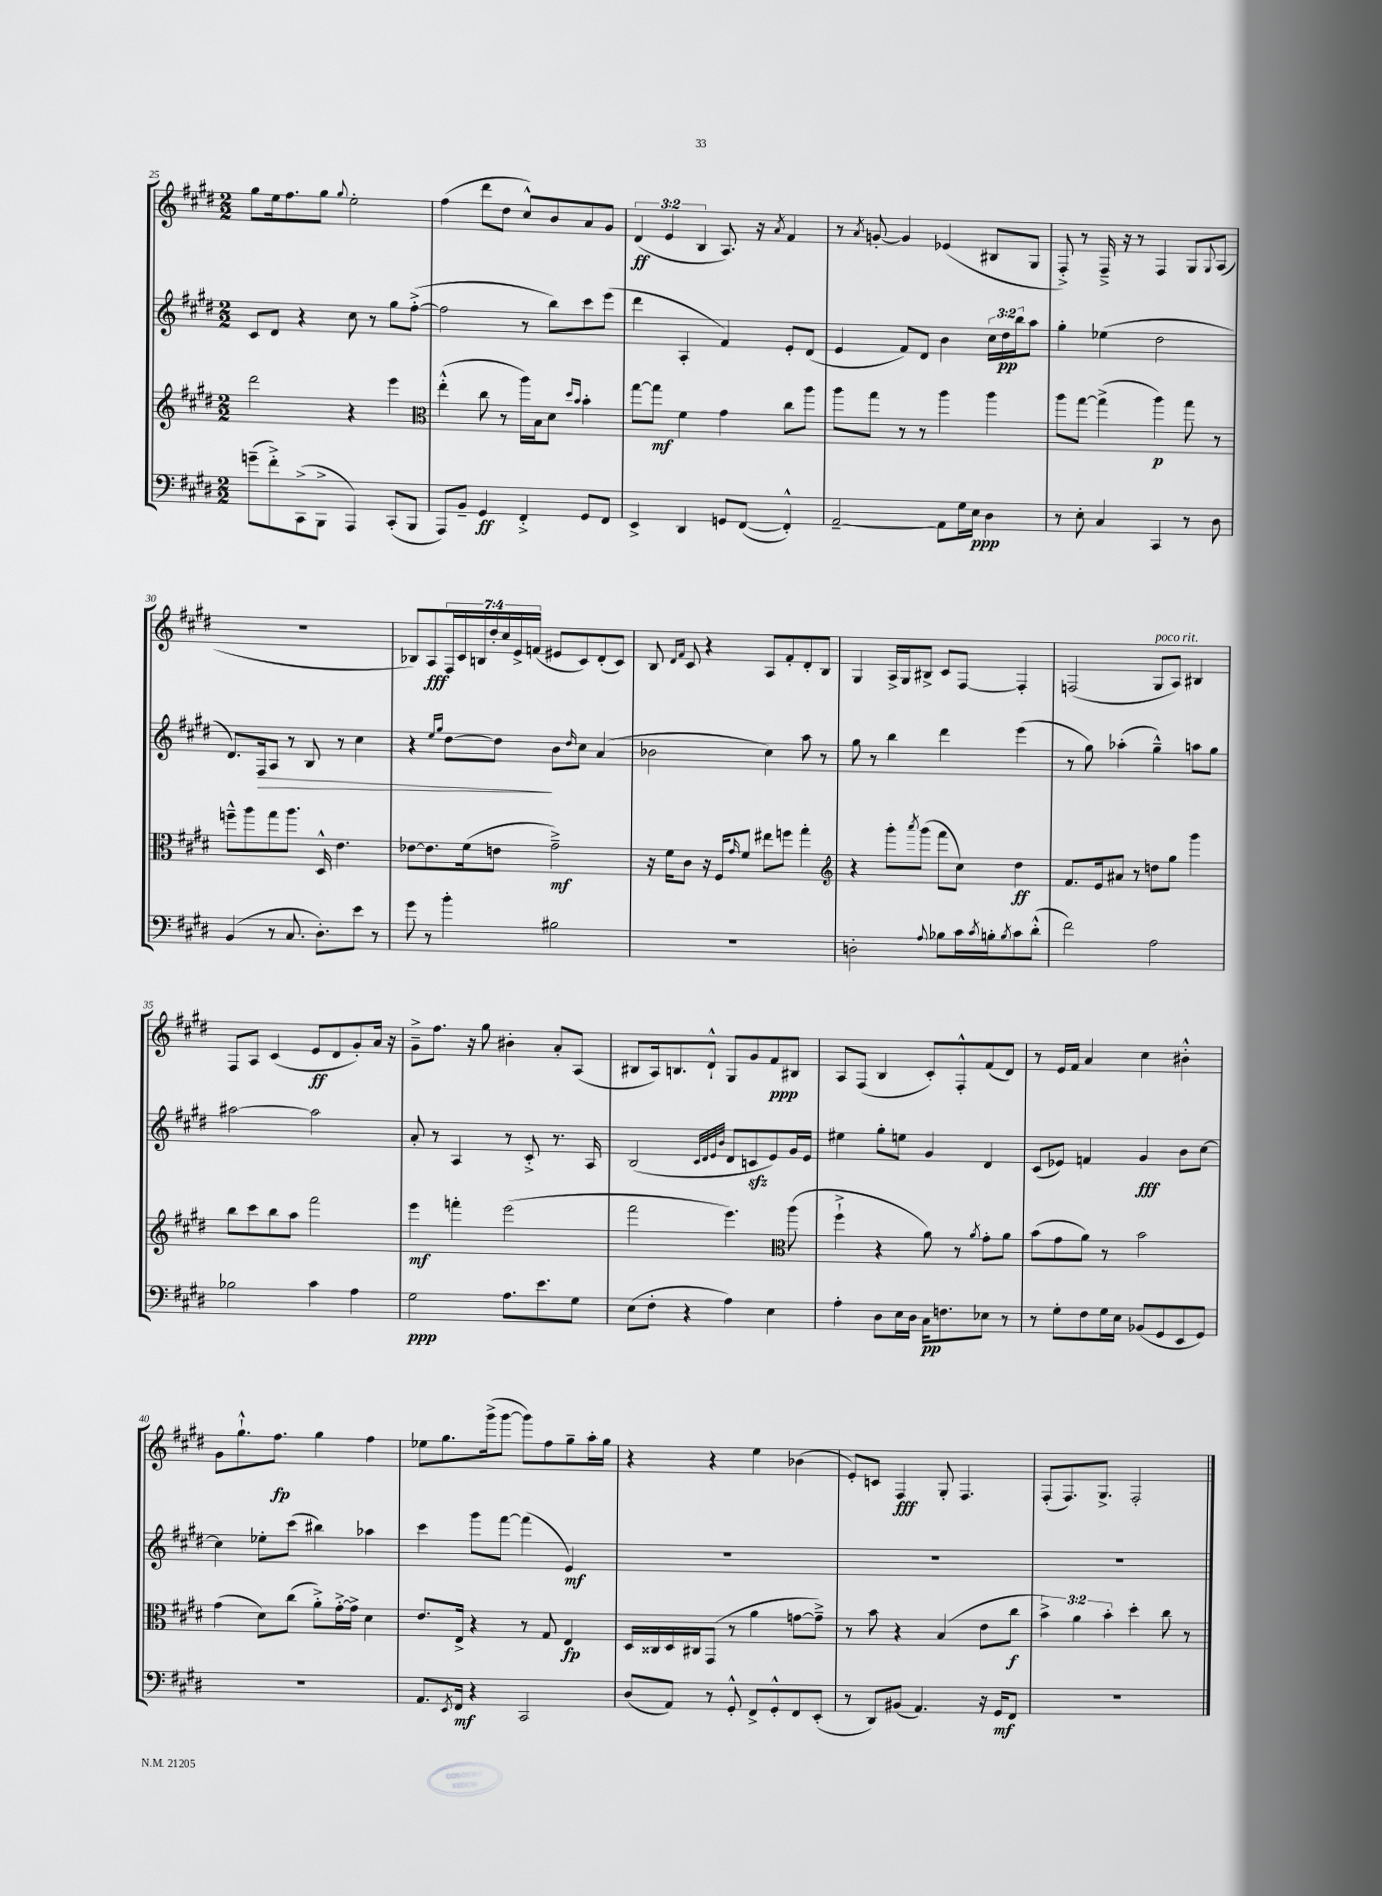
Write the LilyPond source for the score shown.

<<
\new StaffGroup <<
\new Staff = "s0" {
    \clef treble \key e \major \numericTimeSignature \time 2/2 \override Staff.TupletNumber.text = #tuplet-number::calc-fraction-text
    gis''8 e''16 fis''8. gis''8 \appoggiatura { gis''8 } e''2-. |
    fis''4( dis'''8 dis''8 cis''8-^) b'8 a'8 gis'8 |
    \tuplet 3/2 { dis'4\ff( e'4 b4 } a8.) r16 \acciaccatura { a'8 } fis'4 |
    r8 \acciaccatura { a'8 } g'8~-. g'4 ees'4( bis8 gis8 |
    fis8-.->) r8 fis16---> r16 r8 fis4 gis8 \appoggiatura { gis8 } a8( |
    R1 |
    bes8) a8\fff \tuplet 7/4 { fis16 cis'16 b16 dis''16-. cis''16 e'16-> f'16( } eis'8 cis'8) dis'8-.( cis'8) |
    b8 \grace { dis'16 fis'16 } cis'8 r4 a8 fis'8-. dis'8-. b8 |
    gis4 a16-> gis16 bis8-> cis'8 fis8~ fis4-. |
    f2( gis8^\markup { \italic "poco rit." } a8) bis4 |
    fis8 a8 cis'4( e'8\ff dis'8 gis'8-.) a'16 r16 |
    gis'8---> fis''8. r16 gis''8 bis'4-. a'8-. a8( |
    bis8 a16) b8. dis'8-!-^ gis8 gis'8 fis'8\ppp bis8 |
    a8 fis8( b4 cis'8-.) fis8-.-^ fis'8( dis'8) |
    r8 e'16 fis'16 a'4 cis''4 bis'4-.-^ |
    gis'8 gis''8.-!-^ fis''8.\fp gis''4 fis''4 |
    ees''8 gis''8. gis'''16->( gis'''8~ gis'''8) fis''8 gis''8-- a''16-. gis''16 |
    r4 r4 e''4 bes'4( |
    e'8-.) c'8 fis4\fff gis8-. fis4. |
    fis8-.( fis8.) gis8.-> fis2-. \bar "|." |
}
\new Staff = "s1" {
    \clef treble \key e \major \numericTimeSignature \time 2/2 \override Staff.TupletNumber.text = #tuplet-number::calc-fraction-text
    cis'8 dis'8 r4 cis''8 r8 gis''8 fis''8~-.->( |
    fis''2 r8 b''8) cis'''8 e'''8( |
    dis'''4 a4-. fis'4) e'8-. dis'8( |
    e'4 fis'8) dis'8 b'4 \tuplet 3/2 { cis''16 dis''16\pp b''16 } a''8 |
    gis''4-. ees''4( dis''2 |
    dis'8.) fis16\> a8 r8 b8 r8 cis''4 |
    r4 \grace { e''16 gis''16 } dis''8~ dis''8\! b'8 \grace { dis''16 } cis''8 a'4( |
    bes'2 cis''4) a''8 r8 |
    gis''8 r8 b''4 dis'''4 e'''4( |
    r8 gis''8) aes''4-.( gis''4---^) a''8 gis''8 |
    ais''2~ ais''2 |
    a'8-. r8 a4 r8 cis'8-.-> r8. a16 |
    b2( \grace { cis'32 dis'32 e'32 b'32 } dis'8 c'8\sfz e'8) gis'16 e'16 |
    eis''4 gis''8-. e''8 gis'4 dis'4 |
    cis'8( ees'8) f'4 gis'4\fff b'8 cis''8~ |
    cis''4 ees''8-. cis'''8( bis''4) aes''4 |
    cis'''4 gis'''8 fis'''8~ fis'''4( e'4\mf) |
    R1 |
    R1 |
    R1 \bar "|." |
}
\new Staff = "s2" {
    \clef treble \key e \major \numericTimeSignature \time 2/2 \override Staff.TupletNumber.text = #tuplet-number::calc-fraction-text
    dis'''2 r4 e'''4 |
    \clef alto e''4-.-^( cis''8 r8 a''16) b16 dis'8 \grace { dis''16 b'16 } b'4-. |
    gis''8~ gis''8\mf fis'4 gis'4 cis''8 a''8 |
    a''8 gis''8 r8 r8 a''4 a''4 |
    a''8 gis''8~ gis''4->( a''4\p) gis''8 r8 |
    f''8---^ a''8 gis''8 a''8. dis16-^ e'4. |
    ees'8~ ees'8. fis'16( e'8 gis'2--->\mf) |
    r16 fis'16 cis'8 r16 fis16 \grace { gis'16 } fis'8 eis''8 f''8 gis''4-. |
    \clef treble r4 gis'''8-. \acciaccatura { a'''8 } gis'''8( fis'''8 cis''8) dis''4\ff |
    fis'8. e'16 ais'8 r8 d''8 gis''8 gis'''4 |
    b''8 cis'''8 b''8 a''8 fis'''2 |
    e'''4\mf f'''4-. e'''2( |
    fis'''2 e'''4.) \clef alto a''8( |
    fis''4-!-> r4 a'8) r8 \acciaccatura { a'8 } gis'8-. a'8 |
    b'8( gis'8 a'8) r8 b'2 |
    gis'4( dis'8) cis''8( a'8-.->) gis'16~-.-> gis'16-> dis'4 |
    e'8. e16-> r4 r8 gis8 e4\fp |
    dis16 cisis16 dis16 cis16 gis,8( r8 a'4 g'8~ g'8--->) |
    r8 b'8 r4 b4( e'8 cis''8\f |
    \tuplet 3/2 { b'4->) a'4 b'4-. } dis''4-. cis''8 r8 \bar "|." |
}
\new Staff = "s3" {
    \clef bass \key e \major \numericTimeSignature \time 2/2
    g'8--( fis'8-.->) cis,8->( b,,8-> a,,4) cis,8-.( b,,8 |
    a,,8) b,8-- gis,4\ff fis,4-.-> gis,8 fis,8 |
    e,4-> dis,4 g,8 fis,8~( fis,4-.-^) |
    a,2~-- a,8 gis16 e16\ppp dis4 |
    r8 e8-. cis4 cis,4 r8 dis8 |
    b,4( r8 cis8. dis8.-.) e'8 r8 |
    gis'8 r8 b'4-. bis2 |
    R1 |
    d2-. \appoggiatura { a8 } bes8 cis'16 \acciaccatura { cis'8 } b16-. \acciaccatura { b8 } cis'8 dis'8-.-^( |
    fis'2) a2 |
    bes2 cis'4 a4 |
    gis2\ppp a8. e'8. gis8 |
    e8( fis8-. r4 a4) e4 |
    a4-. dis8 e16 dis16 cis16\pp f8. ees8 r8 |
    r8 gis8-. fis8 gis16 e16 bes,8( gis,8 e,8 gis,8) |
    R1 |
    a,8. \acciaccatura { e,8 } fis,16\mf r4 cis,2 |
    dis8( a,8) r8 gis,8-.-^ fis,8-> gis,8-.-^ fis,8 e,8-.( |
    r8 dis,8) bis,8( a,4.) r16 gis,16\mf fis,8 |
    R1 \bar "|." |
}
>>
>>
\layout { \context { \Score currentBarNumber = #25 } }
